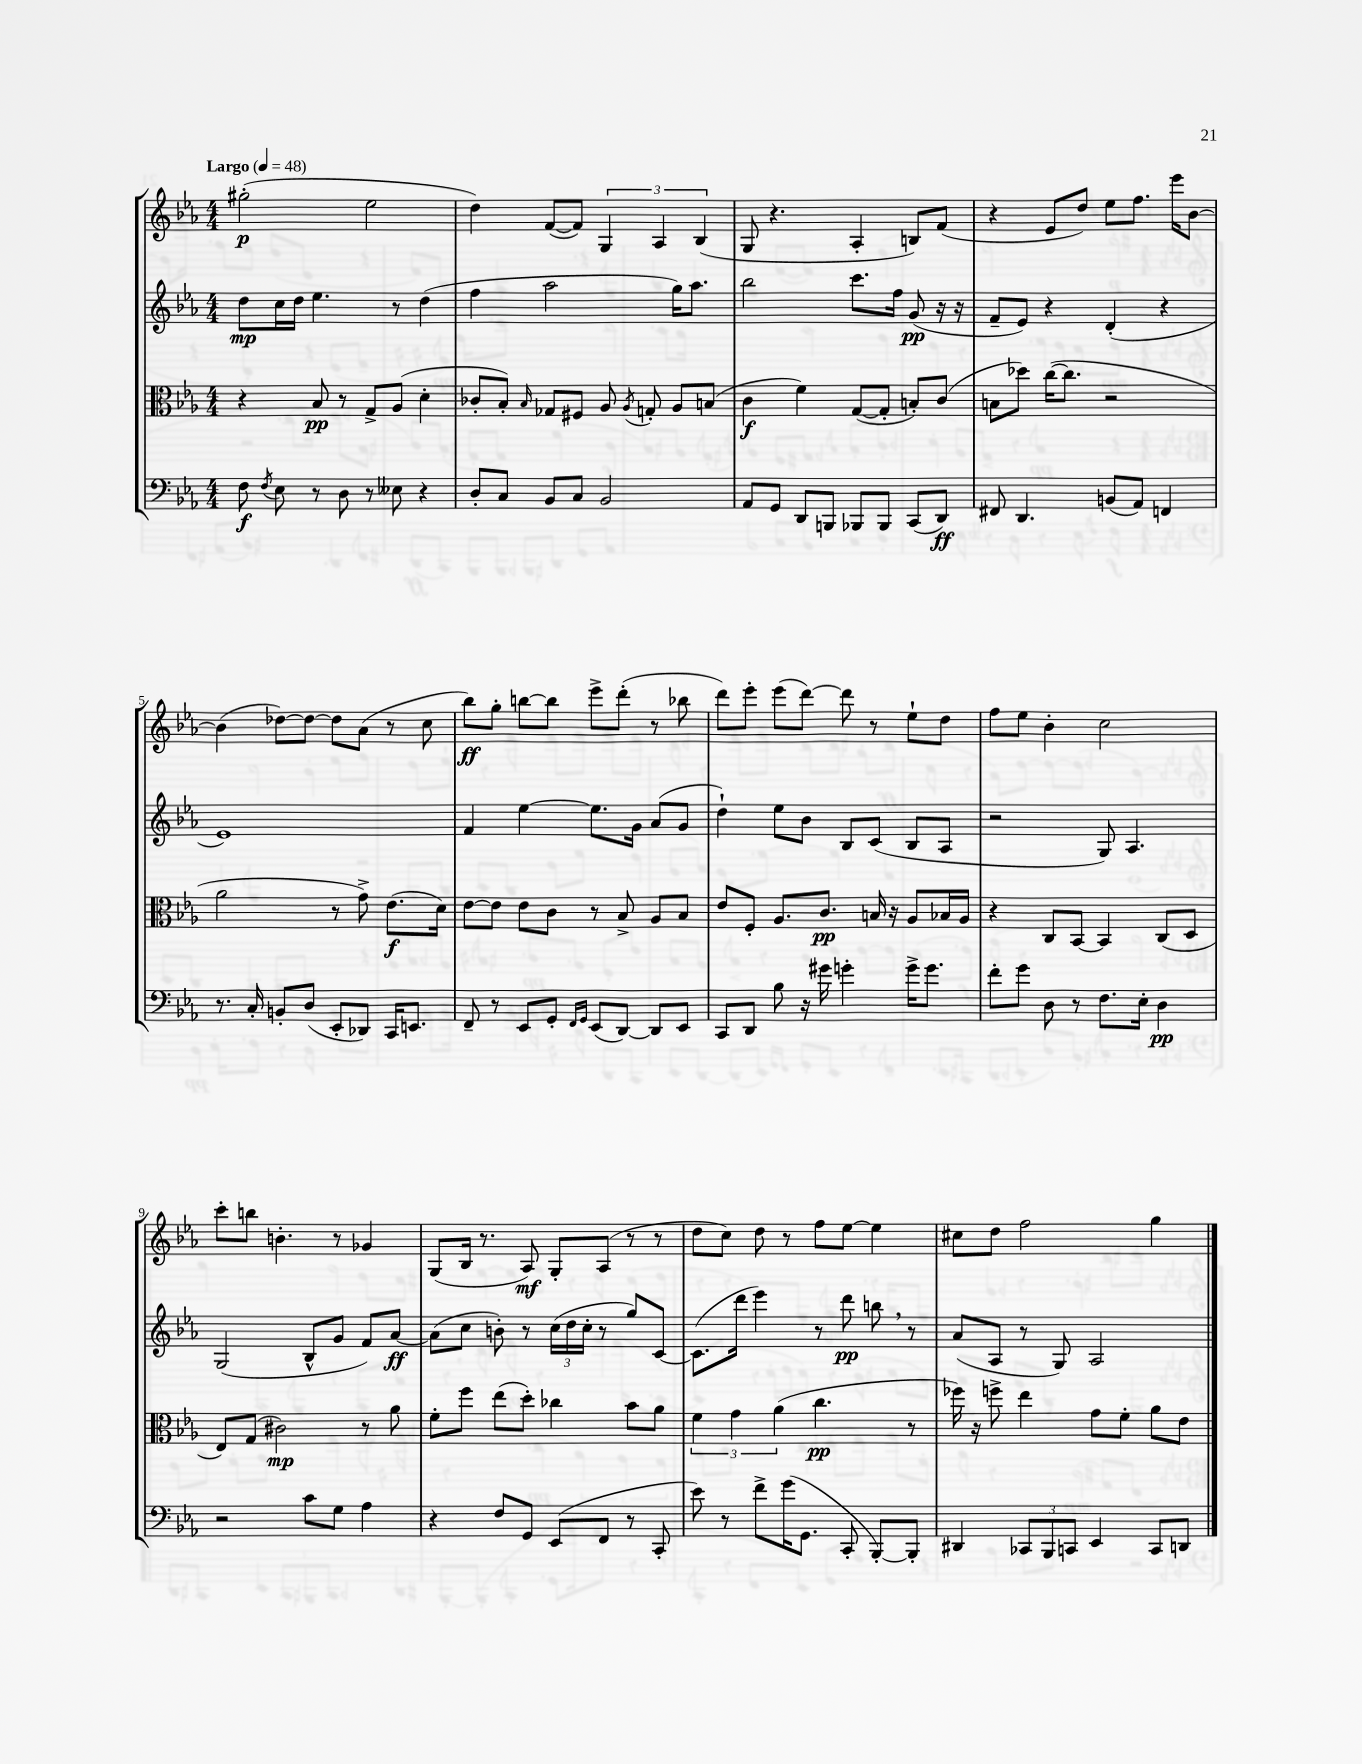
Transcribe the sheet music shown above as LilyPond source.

<<
\new StaffGroup <<
\new Staff = "s0" {
    \clef treble \key ees \major \numericTimeSignature \time 4/4 \tempo "Largo" 4 = 48
    \autoBeamOff gis''2-.\p( ees''2 |
    d''4) f'8[~( f'8]) \tuplet 3/2 { g4 aes4 bes4( } |
    g8 r4. aes4-. b8[) f'8]( |
    r4 ees'8[ d''8]) ees''8[ f''8.] ees'''16[ bes'8]~ |
    bes'4( des''8[~) des''8]~ des''8[ aes'8]( r8 c''8 |
    bes''8[\ff) g''8]-. b''8[~ b''8] ees'''8[-> d'''8]-.( r8 bes''8 |
    d'''8[) ees'''8]-. ees'''8[( d'''8]~) d'''8 r8 ees''8[-! d''8] |
    f''8[ ees''8] bes'4-. c''2 |
    c'''8[-. b''8] b'4.-. r8 ges'4 |
    g8[( bes16] r8. aes8\mf) g8[-. aes8]( r8 r8 |
    d''8[ c''8]) d''8 r8 f''8[ ees''8]~ ees''4 |
    cis''8[ d''8] f''2 g''4 \bar "|." |
}
\new Staff = "s1" {
    \clef treble \key ees \major \numericTimeSignature \time 4/4
    \autoBeamOff d''8[\mp c''16 d''16] ees''4. r8 d''4( |
    f''4 aes''2 g''16[) aes''8.] |
    bes''2 c'''8.[ f''16] g'8\pp( r16 r16 |
    f'8[-- ees'8]) r4 d'4-.( r4 |
    ees'1) |
    f'4 ees''4~ ees''8.[ g'16] aes'8[( g'8] |
    d''4-!) ees''8[ bes'8] bes8[ c'8]( bes8[ aes8] |
    r2 g8) aes4. |
    g2( bes8[-^ g'8] f'8[) aes'8]~\ff |
    aes'8[( c''8] b'8-.) r8 \tuplet 3/2 { c''16[( d''16 c''16]-. } r8 g''8[) c'8]~ |
    c'8.[( d'''16] ees'''4) r8 d'''8\pp b''8 \breathe r8 |
    aes'8[( aes8] r8 g8) aes2 \bar "|." |
}
\new Staff = "s2" {
    \clef alto \key ees \major \numericTimeSignature \time 4/4
    \autoBeamOff r4 bes8\pp r8 g8[-> aes8]( d'4-. |
    ces'8[-. bes8]-.) \grace { bes16 } ges8[ fis8] aes8 \acciaccatura { aes8 } g8-. aes8[ b8]( |
    c'4\f f'4) g8[~( g8]-. b8[-.) c'8]( |
    b8[ des''8]) c''16[~( c''8.] r2 |
    aes'2 r8 g'8->) ees'8.[\f( d'16]) |
    ees'8[~ ees'8] ees'8[ c'8] r8 bes8-> aes8[ bes8] |
    ees'8[ f8]-. aes8.[ c'8.]\pp b16 r16 aes8[ bes16 aes16] |
    r4 c8[ bes,8]~ bes,4 c8[( d8] |
    ees8[) g8]( cis'2\mp) r8 aes'8 |
    f'8[-. f''8] ees''8[( d''8]-.) ces''4 bes'8[ aes'8] |
    \tuplet 3/2 { f'4 g'4 aes'4( } c''4.\pp r8 |
    fes''16) r16 f''8-> ees''4 g'8[ f'8]-. aes'8[ ees'8] \bar "|." |
}
\new Staff = "s3" {
    \clef bass \key ees \major \numericTimeSignature \time 4/4
    \autoBeamOff f8\f \acciaccatura { f8 } ees8 r8 d8 r8 eeses8 r4 |
    d8[-. c8] bes,8[ c8] bes,2 |
    aes,8[ g,8] d,8[ b,,8] bes,,8[ bes,,8] c,8[( d,8]\ff) |
    fis,8 d,4. b,8[( aes,8]) f,4 |
    r8. c16-. b,8[-. d8]( ees,8[-. des,8]) c,16[ e,8.] |
    f,8-- r8 ees,8[ g,8]-. \grace { f,16[ g,16] } ees,8[( d,8]~) d,8[ ees,8] |
    c,8[ d,8] bes8 r16 gis'16 g'4-. g'16[-> g'8.] |
    f'8[-. g'8] d8 r8 f8.[ ees16]-. d4\pp |
    r2 c'8[ g8] aes4 |
    r4 f8[ g,8] ees,8[( f,8] r8 c,8-. |
    ees'8) r8 f'8[-> g'16( g,8.] c,8-. bes,,8[~-.) bes,,8]-. |
    dis,4 \tuplet 3/2 { ces,8[ bes,,8 c,8] } ees,4 c,8[ d,8] \bar "|." |
}
>>
>>
